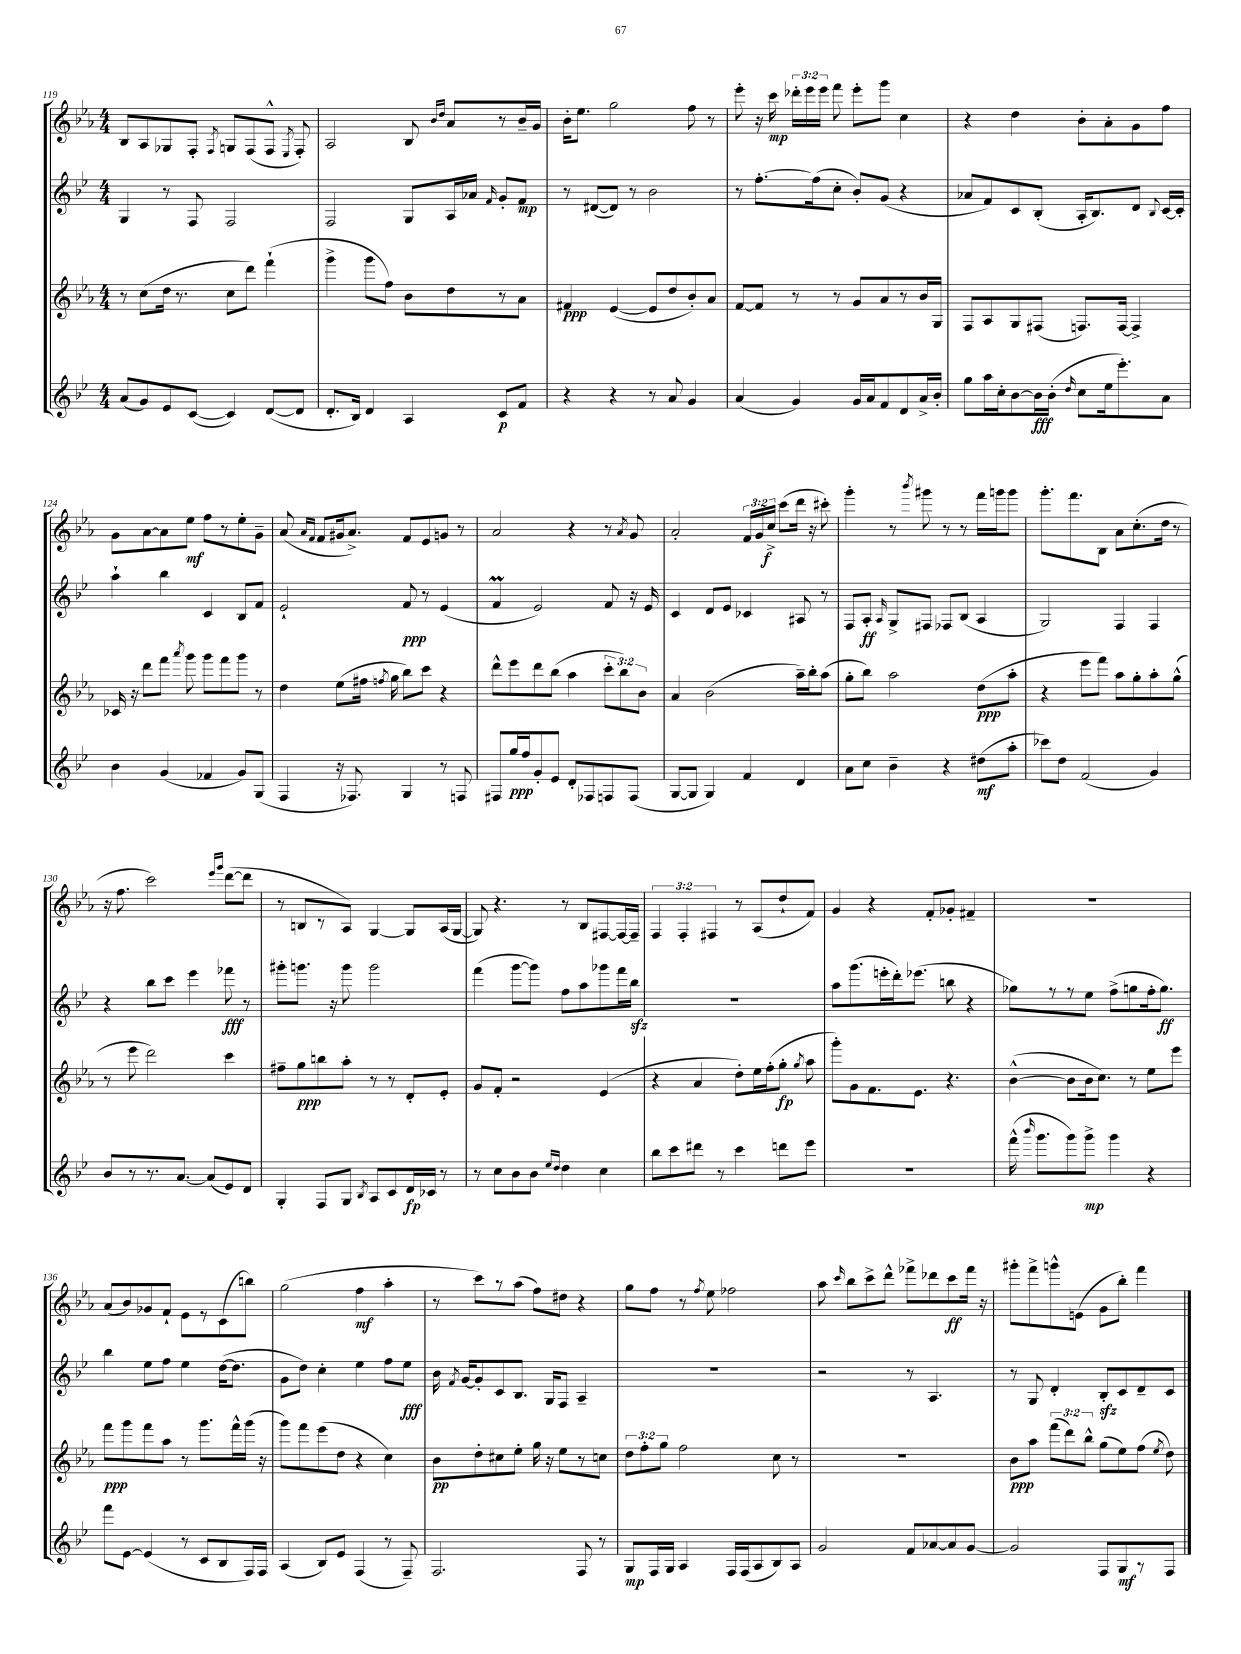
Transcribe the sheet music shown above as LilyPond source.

<<
\new StaffGroup <<
\new Staff = "s0" {
    \clef treble \key ees \major \numericTimeSignature \time 4/4 \override Staff.TupletNumber.text = #tuplet-number::calc-fraction-text
    \autoBeamOff bes8[ aes8 ges8 f8]-. \acciaccatura { f8 } g8[ f8( f8]-^ \acciaccatura { ees8 } f8-.) |
    aes2 bes8 \grace { bes'16[ d''16] } aes'8[ r8 bes'16-- g'16] |
    bes'16[-. ees''8.] g''2 f''8 r8 |
    ees'''8-. r16 c'''16\mp \tuplet 3/2 { des'''16[-. ees'''16 ees'''16] } f'''8 ees'''8[-. g'''8] c''4 |
    r4 d''4 bes'8[-. aes'8-. g'8 f''8] |
    g'8[ aes'8~ aes'8 ees''8]\mf f''8[ r8 ees''8-. g'8]-- |
    aes'8( \grace { aes'16[ f'16] } f'8[ gis'16 aes'8.]->) f'8[ ees'8 g'8] r8 |
    aes'2 r4 r8 \acciaccatura { aes'8 } g'8 |
    aes'2-. \tuplet 3/2 { f'16[ g'16 c''16]->\f } c'''8[( d'''16] r16 cis'''8-.) |
    g'''4-. r8 \acciaccatura { bes'''8 } gis'''8 r8 r8 f'''16[ g'''16 g'''8] |
    g'''8.[-. f'''8. bes8] aes'8[ c''8.-.( d''16] r8 |
    r16 f''8. c'''2) \grace { ees'''16[ g'''16] } d'''8[~( d'''8] |
    r8 b8[ r8 aes8]) g4~ g8[ aes16( g16]~ |
    g8) r4. r8 bes8[ fis8~ fis16~ fis16]-- |
    \tuplet 3/2 { f4 f4-. fis4 } r8 aes8[( d''8-! f'8]) |
    g'4 r4 f'8[-. ges'8]-. fis'4-- |
    R1 |
    aes'8[( bes'8) ges'8 f'8]-! ees'8[ r8 c'8( b''8]) |
    g''2( f''4\mf aes''4-. |
    r8 c'''8[) r8 aes''8]( f''8[) dis''8] r4 |
    g''8[ f''8] r8 \acciaccatura { f''8 } ees''8 fes''2 |
    aes''8 \grace { c'''16 } bes''8[ c'''8-> d'''8]-^ fes'''8[-> des'''8 c'''8\ff fes'''16] r16 |
    gis'''8[-. f'''8-> g'''8-^ e'8]( g'8[ bes''8]-.) f'''4 \bar "|." |
}
\new Staff = "s1" {
    \clef treble \key bes \major \numericTimeSignature \time 4/4
    \autoBeamOff g4 r8 f8 f2 |
    f2 g8[ a16 aes'16] \grace { f'16 } g'8[-. f'8]\mp |
    r8 dis'8[~( dis'8]) r8 bes'2 |
    r8 f''8.[~-. f''16( c''8]-. bes'8[-.) g'8]( r4 |
    aes'8[ f'8) c'8 bes8]-.( a16[-. bes8.) d'8] \appoggiatura { bes8 } c'16[~ c'16]-. |
    a''4-! bes''4 c'4 bes8[ f'8] |
    ees'2-! f'8\ppp r8 ees'4( |
    f'4\prall ees'2) f'8 r16 ees'16 |
    c'4 d'8[ ees'8] ces'4 ais8 r8 |
    f8[ a8]-.\ff \grace { a16 } g8[-> fis8] fes8[ bes8]( a4 |
    g2) f4 f4 |
    r4 bes''8[ c'''8] ees'''4 fes'''8\fff r8 |
    gis'''8[-. g'''8.] r16 g'''8 g'''2 |
    f'''4( g'''8[~ g'''8]) f''8[ a''8 ges'''8 f'''16 bes''16]\sfz |
    R1 |
    a''8[ g'''8.( e'''16-. d'''16-.) ees'''8.]( b''8 r4 |
    ges''8[) r8 r8 ees''8] f''8[->( g''8 f''16-. g''8.]\ff) |
    bes''4 ees''8[ f''8] ees''4 d''16[~( d''8.] |
    g'8[ d''8]) c''4-. ees''4 f''8[ ees''8]\fff |
    bes'16 \acciaccatura { f'8 } g'16[~ g'8-. c'8 bes8.] g16[ f8] a4-- |
    R1 |
    r2 r8 a4. |
    r8 g8 d'4-. bes8[-.\sfz c'8 d'8-- c'8] \bar "|." |
}
\new Staff = "s2" {
    \clef treble \key ees \major \numericTimeSignature \time 4/4 \override Staff.TupletNumber.text = #tuplet-number::calc-fraction-text
    \autoBeamOff r8 c''8[( d''16] r8. c''8[ d'''8]) f'''4-!( |
    g'''4-> g'''8[ f''8]) bes'8[ d''8 r8 aes'8] |
    fis'4\ppp ees'4~( ees'8[ d''8 bes'8-.) aes'8] |
    f'8[~ f'8] r8 r8 g'8[ aes'8 r8 bes'16 g16] |
    f8[ aes8 g8 fis8]( f8.[) f16]~ f4-> |
    ces'16 r16 d'''8[ f'''8] \acciaccatura { aes'''8 } g'''8 g'''8[ f'''8 g'''8] r8 |
    d''4 ees''8[( fis''16] \acciaccatura { f''8 } g''16 bes''8[) c'''8] r4 |
    d'''8[-^ ees'''8 d'''8 bes''8]( aes''4 \tuplet 3/2 { c'''8[-. bes''8) bes'8] } |
    aes'4 bes'2( aes''16[--) bes''16-. aes''8]( |
    g''8[-. bes''8]) aes''2 d''8[\ppp( aes''8]-. |
    r4 ees'''8[ f'''8]) aes''8[ g''8-. aes''8-. g''8]-^( |
    r8 ees'''8 d'''2) c'''4 |
    fis''8[-- g''8\ppp b''8 aes''8]-. r8 r8 d'8[-. ees'8]-. |
    g'8[ f'8]-. r2 ees'4( |
    r4 aes'4 d''8[-.) ees''16 f''16-.( g''8]-.\fp \acciaccatura { g''8 } aes''8 |
    g'''8[-.) g'8 f'8. ees'8.] r4. |
    bes'4~-^( bes'8[ bes'16 c''8.]) r8 ees''8[ ees'''8] |
    f'''8[\ppp g'''8 f'''8 aes''8] r8 g'''8.[ f'''16-^ g'''16]( r16 |
    g'''8[) f'''8 ees'''8( d''8] r4 c''4) |
    bes'8[\pp d''8-. cis''8 ees''8]-. g''16 r16 ees''8[ r8 c''8] |
    \tuplet 3/2 { d''8[ f''8-. g''8] } f''2 c''8 r8 |
    R1 |
    bes'8[\ppp aes''8] \tuplet 3/2 { f'''8[( d'''8) bes''8]-^ } g''8[( ees''8) f''8]( \acciaccatura { ees''8 } d''8) \bar "|." |
}
\new Staff = "s3" {
    \clef treble \key bes \major \numericTimeSignature \time 4/4
    \autoBeamOff a'8[( g'8) ees'8 c'8]~( c'4) d'8[~( d'8] |
    d'8.[-. bes16]) d'4 a4 c'8[\p f'8] |
    r4 r4 r8 a'8 g'4 |
    a'4( g'4) g'16[ a'16 f'8 d'8 a'16-> bes'16]-. |
    g''8[ a''16 c''16-. bes'8~ bes'16\fff bes'16]-.( \grace { d''16 } c''8[ ees''16 ees'''8.-.) a'8] |
    bes'4 g'4( fes'4 g'8[) g8]( |
    f4 r16 fes8.) g4 r8 f8 |
    fis8[ g''16\ppp f''16 g'8-. ees'8] d'8[-. fes8 f8 f8]( |
    g8[~ g8] g4) f'4 d'4 |
    a'8[ c''8] bes'4-- r4 dis''8[\mf( a''8]-. |
    ces'''8[) d''8] f'2( g'4) |
    bes'8[ r8 r8. a'8.]~ a'8[( ees'8) d'8] |
    g4-. f8[ g8] \acciaccatura { bes8 } a8[ c'8 d'16\fp ces'16] r8 |
    r8 c''8[ bes'8 bes'8] \grace { ees''16[ d''16] } d''4 c''4 |
    bes''8[ c'''8 dis'''8] r8 c'''4 d'''8[ ees'''8] |
    R1 |
    f'''16-^( \grace { bes'''16 } g'''8.[ g'''8) g'''8]->\mp g'''4 r4 |
    f'''8[ ees'8]~ ees'4( r8 c'8[ bes8 f16) f16] |
    a4( bes8[) ees'8] f4( r8 f8--) |
    f2. f8 r8 |
    g8[\mp f16 g16] a4 f16[ f16( a8 bes8) a8] |
    g'2 f'8[ aes'8~ aes'8 g'8]~ |
    g'2 f8[ g8\mf r8 f8] \bar "|." |
}
>>
>>
\layout { \context { \Score currentBarNumber = #119 } }
